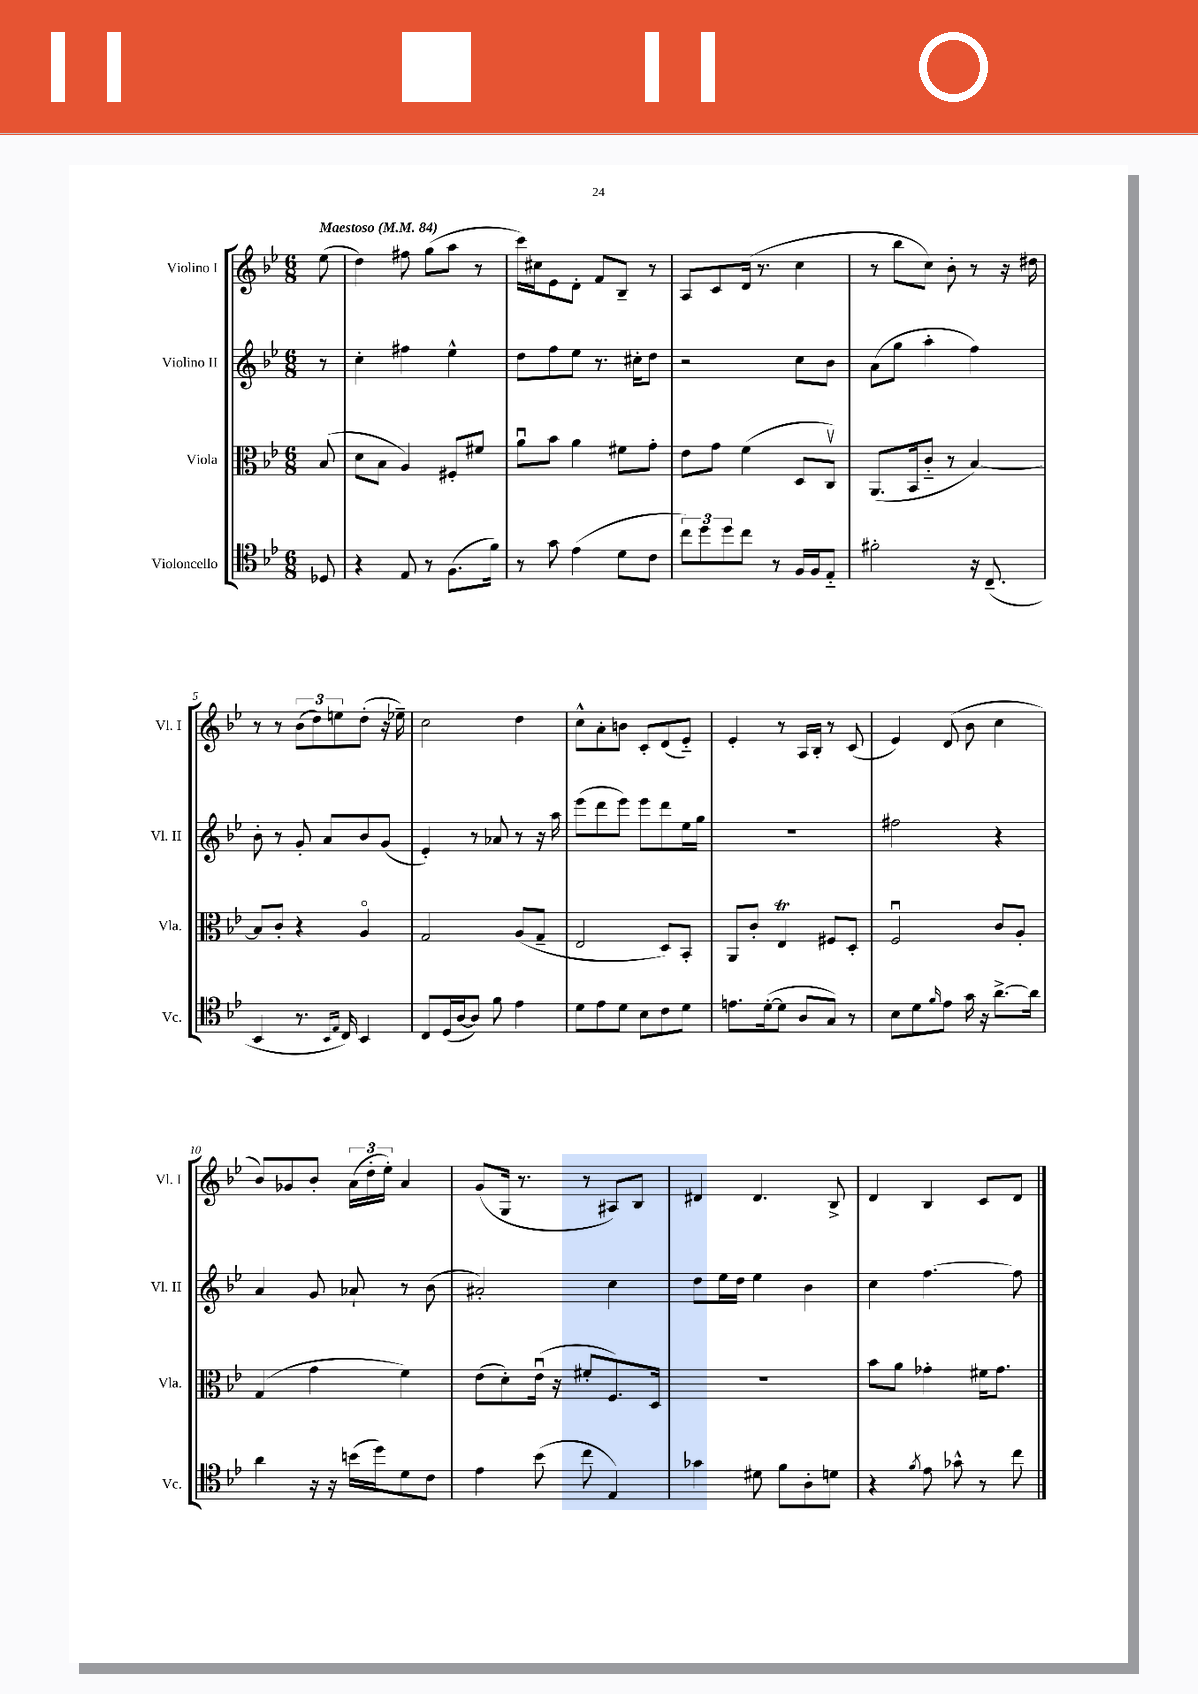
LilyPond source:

<<
\new StaffGroup <<
\new Staff = "s0" \with { instrumentName = "Violino I" shortInstrumentName = "Vl. I" } {
    \clef treble \key bes \major \numericTimeSignature \time 6/8 \partial 8 \tempo "Maestoso" 4 = 84
    ees''8( |
    d''4) fis''8 g''8( a''8 r8 |
    c'''16) cis''16 ees'8 d'8-. f'8 bes8-- r8 |
    a8 c'8 d'16( r8. c''4 |
    r8 bes''8 c''8) bes'8-. r8 r16 dis''16 |
    r8 r8 \tuplet 3/2 { bes'8( d''8) e''8 } d''8-.( r16 ees''16--) |
    c''2 d''4 |
    c''8-^ a'8-. b'8 c'8-. d'8( ees'8-_) |
    ees'4-. r8 a16 bes16-. r8 c'8( |
    ees'4) d'8( bes'8 c''4 |
    bes'8) ges'8 bes'8-. \tuplet 3/2 { a'16( d''16-. ees''16-.) } a'4 |
    g'8( g16 r8. r8 ais8) bes8 |
    dis'4 dis'4. bes8-> |
    d'4 bes4 c'8 d'8 \bar "|." |
}
\new Staff = "s1" \with { instrumentName = "Violino II" shortInstrumentName = "Vl. II" } {
    \clef treble \key bes \major \numericTimeSignature \time 6/8 \partial 8
    r8 |
    c''4-. fis''4 ees''4-^ |
    d''8 f''8 ees''8 r8. cis''16-. d''8 |
    r2 c''8 bes'8 |
    a'8( g''8 a''4-. f''4) |
    bes'8-. r8 g'8-. a'8 bes'8 g'8( |
    ees'4-.) r8 aes'8 r8 r16 a''16 |
    ees'''8( d'''8 ees'''8) ees'''8 d'''8 ees''16 g''16 |
    R2. |
    fis''2 r4 |
    a'4 g'8 aes'8-! r8 bes'8( |
    ais'2-.) c''4 |
    d''8 ees''16 d''16 ees''4 bes'4 |
    c''4 f''4.~ f''8 \bar "|." |
}
\new Staff = "s2" \with { instrumentName = "Viola" shortInstrumentName = "Vla." } {
    \clef alto \key bes \major \numericTimeSignature \time 6/8 \partial 8
    bes8( |
    d'8 bes8 a4) fis8-. fis'8 |
    a'8\downbow bes'8 a'4 fis'8 g'8-. |
    ees'8 g'8 f'4( d8 c8\upbow) |
    a,8.( bes,16 c'8-_ r8 bes4~) |
    bes8 c'8-. r4 a4\flageolet |
    g2 a8( g8-- |
    ees2 d8) bes,8-. |
    a,8 c'8-. ees4\trill fis8 d8-. |
    f2\downbow c'8 a8-. |
    g4( g'4 f'4) |
    ees'8( d'8-.) ees'16\downbow( r16 fis'8-. f8.) d16 |
    R2. |
    bes'8 a'8 ges'4-. fis'16 ges'8. \bar "|." |
}
\new Staff = "s3" \with { instrumentName = "Violoncello" shortInstrumentName = "Vc." } {
    \clef tenor \key bes \major \numericTimeSignature \time 6/8 \partial 8
    des8 |
    r4 ees8 r8 f8.( f'16) |
    r8 g'8 ees'4( d'8 c'8 |
    \tuplet 3/2 { c''8) d''8 d''8 } c''8 r8 f16 f16 ees8-_ |
    fis'2-. r16 c8.--( |
    bes,4 r8. \grace { bes,16 ees16 } c16) bes,4 |
    c8 d16( a16~ a8) f'8 ees'4 |
    d'8 ees'8 d'8 bes8 c'8 d'8 |
    e'8. d'16~-.( d'8 a8 g8) r8 |
    bes8 d'8 \grace { f'16 } ees'8 g'16 r16 a'8.~-> a'16 |
    a'4 r16 r16 b'16( d''16) d'8 c'8 |
    ees'4 bes'8( c''8 ees4) |
    ges'4 dis'8 f'8 a8-. d'8 |
    r4 \acciaccatura { f'8 } ees'8 ges'8-^ r8 c''8 \bar "|." |
}
>>
>>
